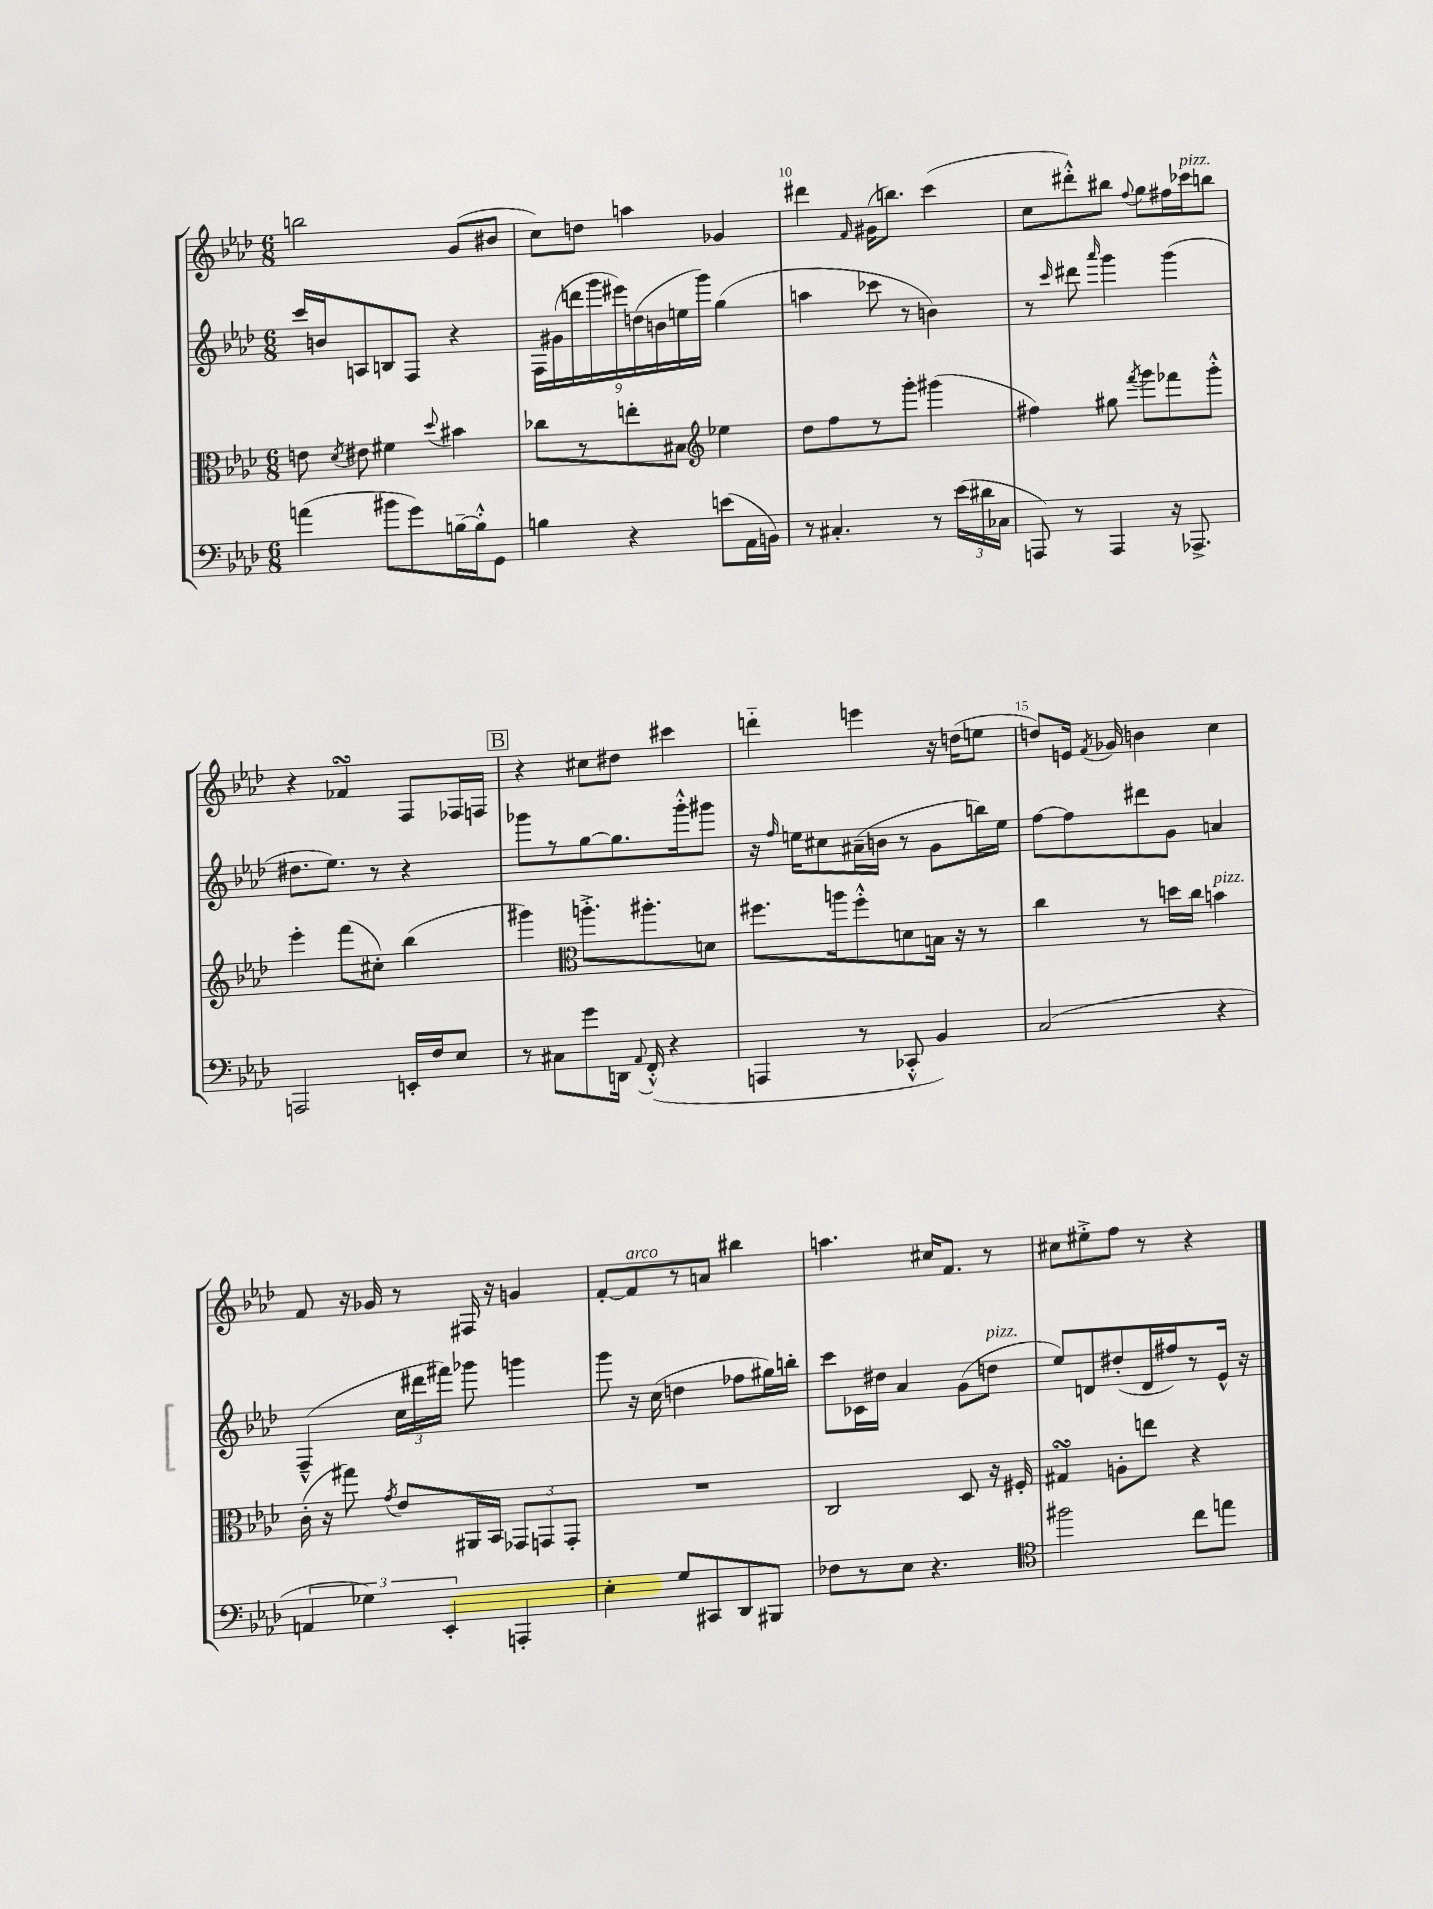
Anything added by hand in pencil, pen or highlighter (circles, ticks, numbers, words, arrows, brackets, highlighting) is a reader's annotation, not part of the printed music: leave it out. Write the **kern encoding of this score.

**kern	**kern	**kern	**kern
*staff4	*staff3	*staff2	*staff1
*clefF4	*clefC3	*clefG2	*clefG2
*k[b-e-a-d-]	*k[b-e-a-d-]	*k[b-e-a-d-]	*k[b-e-a-d-]
*M6/8	*M6/8	*M6/8	*M6/8
(4a	8e	16ccc	2bb
.	.	16b	.
.	8qd-	.	.
.	8e#	8A	.
8b#	4f#	8B	.
8g)	.	8F	.
.	8qqdd-	.	.
[16B~	4b#	4r	(8g
16B'^^]	.	.	.
8GG	.	.	8b#
=	=	=	=
4B	8cc-	18F	8cc)
.	.	(18g#	.
.	.	18ddd	.
.	8r	.	8dd
.	.	18ggg	.
.	.	18eee#)	.
4r	8ee'	.	4aa
.	.	(18dd	.
.	.	18b	.
.	8B#	.	.
.	.	18ee	.
.	.	18ggg)	.
*	*clefG2	*	*
(8e	4ee-	(4gg	4g-
16AA-	.	.	.
16BB)	.	.	.
=	=	=	=
8r	8dd-	4aa	4ddd#
4.C#'	8ff	.	.
.	.	.	16qqf
.	8r	8ccc-	(16g#
.	.	.	8.bb)
.	8ggg'	8r	.
8r	(4ggg#	4b)	(4ccc
(24e-	.	.	.
24d#	.	.	.
24C-	.	.	.
=	=	=	=
8AAA)	4ff#)	8r	8cc
.	.	16qqccc	.
8r	.	8ddd#	8ddd#'^^)
.	.	16qqaaa-	.
4AAA	8gg#	4ggg	8bb#
.	8qfff	.	8qqff
.	8ggg	.	8gg
16r	8fff-	(4ggg	16ff#
8.AAA-^	.	.	16ccc-
.	8ggg'^^	.	8bb
=	=	=	=
2AAA	4eee-'	8.dd#	4r
.	.	8.ee-)	.
.	(8fff	.	4f-
.	8cc#')	8r	.
16EE'	(4bb-	4r	8F
16F	.	.	.
8E-	.	.	16F-
.	.	.	16F
=	=	=	=
8r	4ggg#)	8ggg-	4r
8C#	.	8r	.
*	*clefC3	*	*
8g	8.aa'^	[8gg	8cc#
16DD	.	8.gg]	8dd#
8qqAA-	.	.	.
(16FF'^^	8.aa#'	.	.
4r	.	.	4ccc#
.	.	16ggg-'^^	.
.	8d	8ggg#	.
=	=	=	=
4AAA	8.ff#	16r	4ddd'~
.	.	16qqff	.
.	.	16ee	.
.	.	8cc#	.
.	16aa	.	.
8r	8ff#'^^	(16a#~	4eee
.	.	16b	.
8CC-'^^	8d	8r	.
4BB-)	16B	8g	16r
.	16r	.	(16dd
.	8r	16bb)	8ee
.	.	16ee	.
=	=	=	=
(2C	4cc	[8ff	8dd)
.	.	8ff]	16e
.	.	.	8qf
.	.	.	16g-
.	8r	8ddd#	4b
.	16dd	8g	.
.	16cc	.	.
4r	4b	4a	4cc
=	=	=	=
6AA	(16c'	(4F~^^	8f
.	16r	.	.
.	8gg#)	.	16r
6G-)	.	.	.
.	.	.	16g-
.	8qg	.	.
.	8e-	24cc	8r
.	.	24ddd#	.
6EE-'	.	24fff#)	.
.	16AA#	8ggg-	16F#
.	16BB-	.	16r
4AAA'	12GG-	4ggg	4g
.	12GG	.	.
.	12GG'	.	.
=	=	=	=
4E-'	2.r	8ggg	[8f'
.	.	16r	8f]
.	.	(16cc	.
8G	.	4dd	8r
8CC#	.	.	8a
8DD-	.	8ff-	4bb#
8BBB#	.	16gg#)	.
.	.	16bb'	.
=	=	=	=
8F-	2C	8ccc	4.aa
8r	.	16c-	.
.	.	16dd#	.
8E-	.	4a-	.
4.r	.	.	16cc#
.	.	.	8.f
.	8D-	(8g	.
.	16r	8dd	8r
.	16F#'	.	.
=	=	=	=
*clefC4	*	*	*
2ff#	4G#	8ee-)	8cc#
.	.	8d	8ee#'^
.	8A'	(8dd#'	8ff
.	8ee	16d	8r
.	.	16ff#)	.
8cc	4r	8r	4r
8ee	.	16e-^^	.
.	.	16r	.
==	==	==	==
*-	*-	*-	*-
